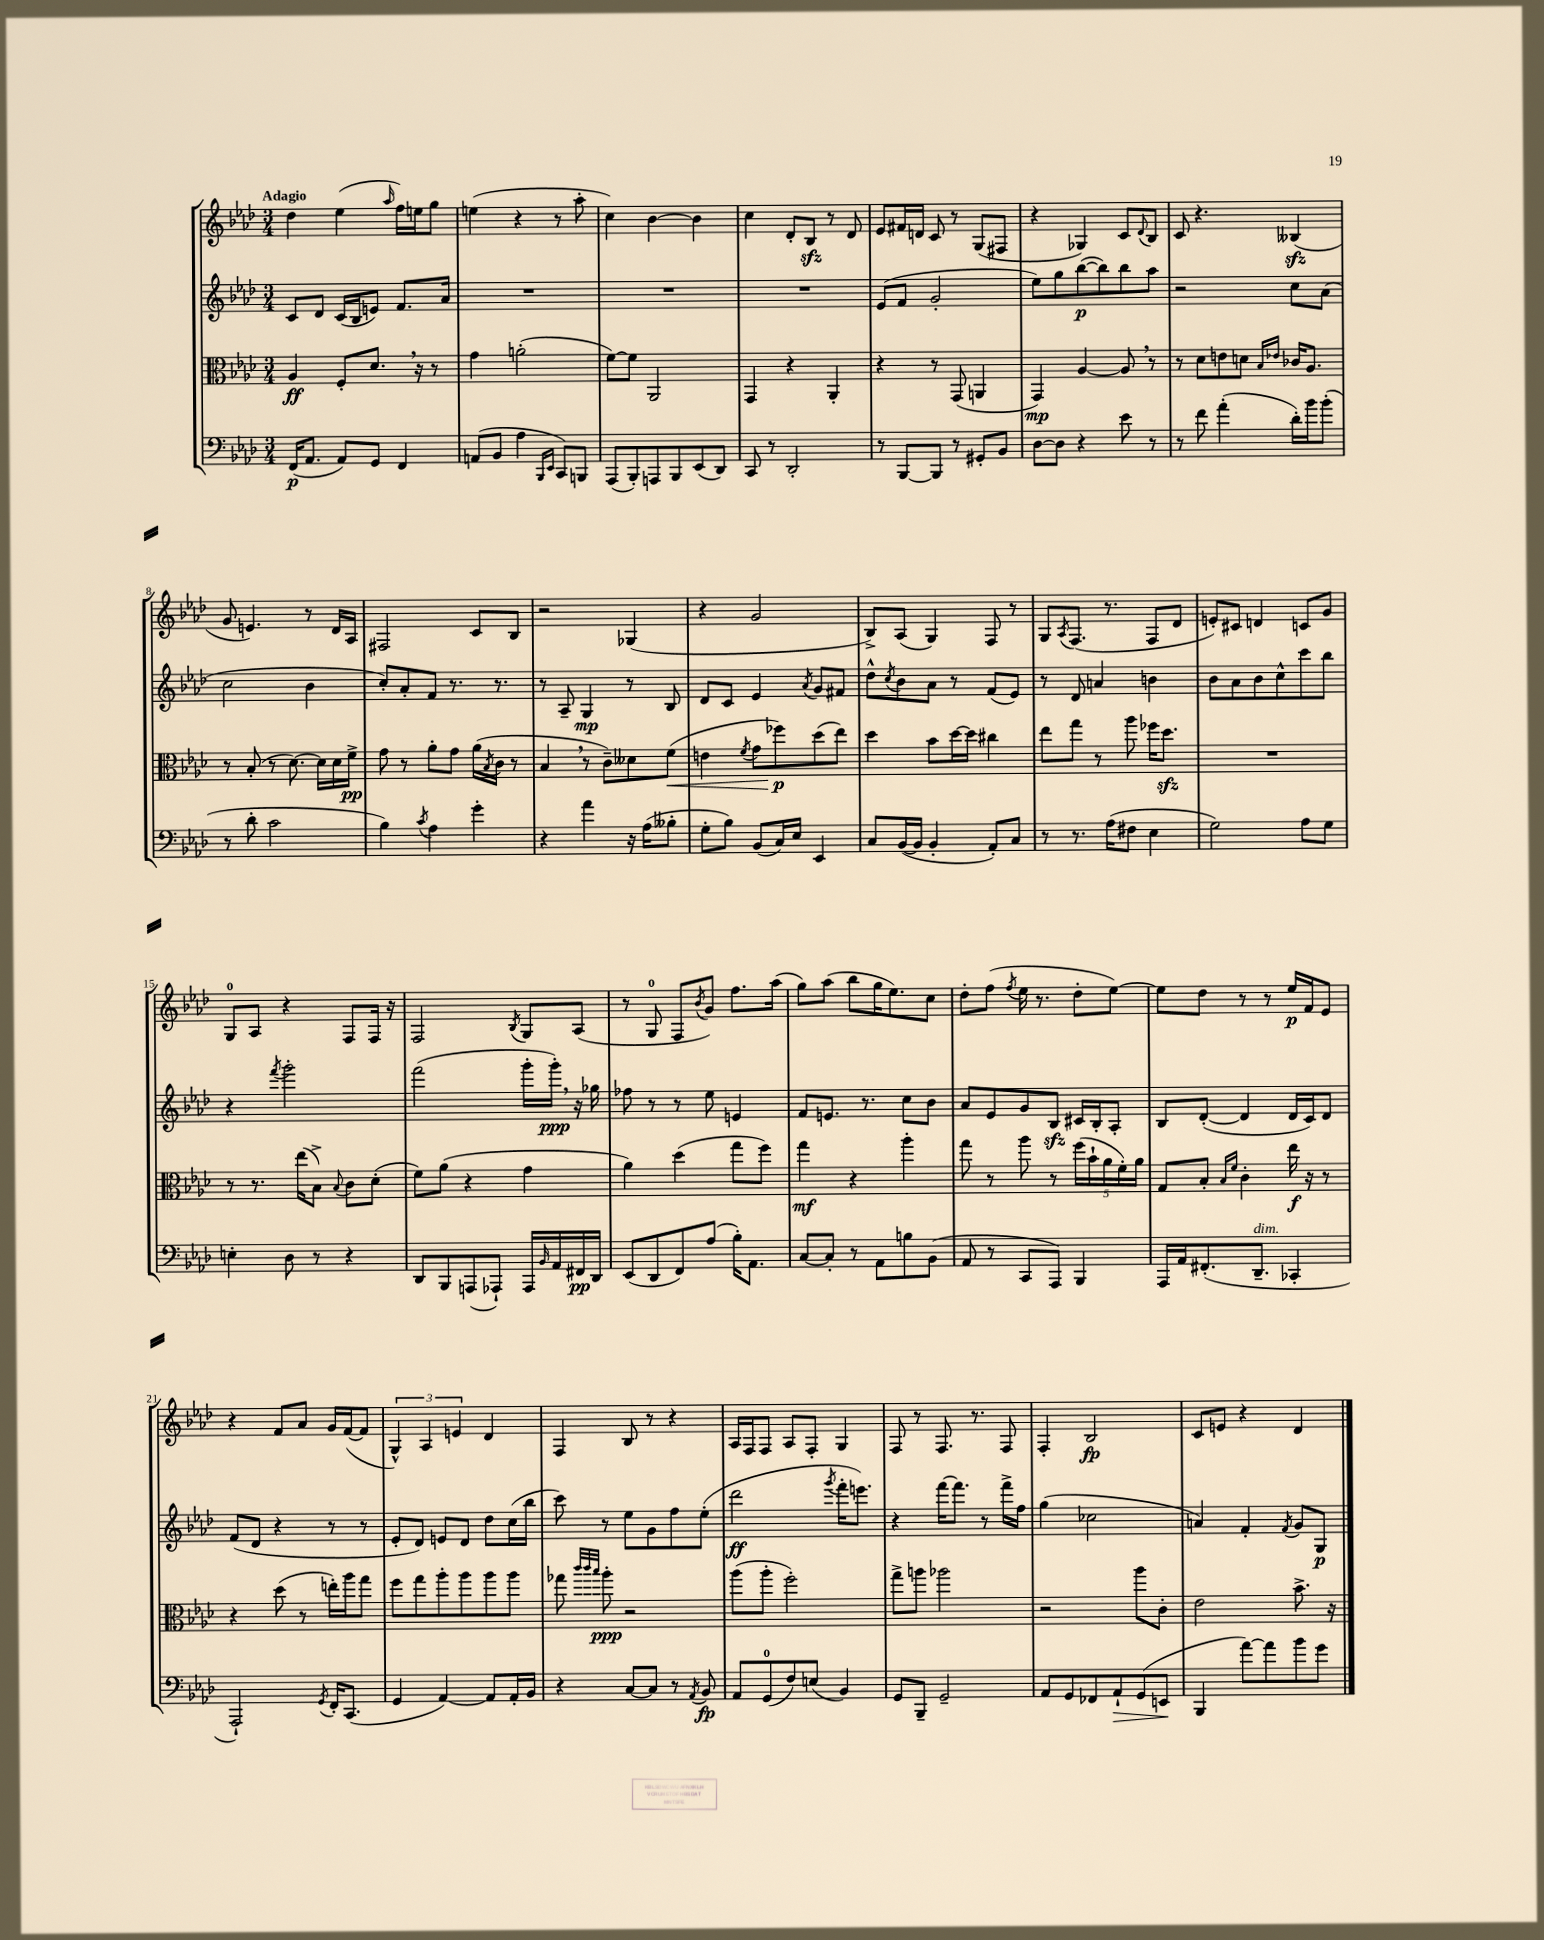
<<
\new StaffGroup <<
\new Staff = "s0" {
    \clef treble \key aes \major \numericTimeSignature \time 3/4 \tempo "Adagio"
    des''4 ees''4( \grace { aes''16 } f''16) e''16 g''8 |
    e''4( r4 r8 aes''8-. |
    c''4) bes'4~ bes'4 |
    c''4 des'8-. bes8\sfz r8 des'8 |
    ees'8 fis'16 d'16 c'8 r8 g8( fis8 |
    r4 ges4) c'8 \appoggiatura { des'8 } bes8 |
    c'8 r4. beses4\sfz( |
    g'8 e'4.) r8 des'16 aes16 |
    fis2 c'8 bes8 |
    r2 ges4( |
    r4 g'2 |
    bes8->) aes8( g4) f8 r8 |
    g8 \acciaccatura { aes8 } f8.( r8. f8 des'8 |
    e'8-.) cis'8 d'4 c'8 g'8 |
    g8-0 aes8 r4 f8 f16 r16 |
    f2 \acciaccatura { bes8 } g8 aes8( |
    r8 g8-0 f8 \acciaccatura { bes'8 } g'8) f''8. aes''16( |
    g''8) aes''8( bes''8 g''16 ees''8.) c''8 |
    des''8-. f''8( \acciaccatura { f''8 } ees''16 r8. des''8-. ees''8~) |
    ees''8 des''8 r8 r8 ees''16\p f'16 ees'8 |
    r4 f'8 aes'8 g'16 f'16~( f'8 |
    \tuplet 3/2 { g4-^) aes4 e'4 } des'4 |
    f4 bes8 r8 r4 |
    aes16 f16 f8 aes8 f8-. g4 |
    f8 r8 f8. r8. f8 |
    f4-. bes2\fp |
    c'8 e'8 r4 des'4 \bar "|." |
}
\new Staff = "s1" {
    \clef treble \key aes \major \numericTimeSignature \time 3/4
    c'8 des'8 c'16( bes16 e'8) f'8. aes'16 |
    R2. |
    R2. |
    R2. |
    ees'8( f'8 g'2-. |
    ees''8) g''8 bes''8~\p( bes''8) bes''8 aes''8 |
    r2 c''8 aes'8( |
    c''2 bes'4 |
    c''8-.) aes'8-. f'8 r8. r8. |
    r8 aes8-- g4\mp r8 bes8 |
    des'8 c'8 ees'4 \acciaccatura { aes'8 } g'8 fis'8 |
    des''8-^ \acciaccatura { c''8 } bes'8 aes'8 r8 f'8( ees'8) |
    r8 des'8 a'4 b'4 |
    bes'8 aes'8 bes'8 c''8-^ c'''8 bes''8 |
    r4 \acciaccatura { f'''8 } g'''2-. |
    f'''2( g'''16-. g'''16-.\ppp) \breathe r16 ges''16 |
    fes''8 r8 r8 ees''8 e'4 |
    f'8 e'8. r8. c''8 bes'8 |
    aes'8 ees'8 g'8 bes8\sfz cis'16 bes16-. aes8-. |
    bes8 des'8~-.( des'4 des'16 c'16) des'8 |
    f'8( des'8 r4 r8 r8 |
    ees'8-. des'8) e'8 des'8 des''8 c''16( bes''16 |
    c'''8) r8 ees''8 g'8 f''8 ees''8-.( |
    des'''2\ff \acciaccatura { g'''8 } f'''16-. e'''8.) |
    r4 f'''16~ f'''8. r8 f'''16-> f''16 |
    g''4( ces''2 |
    a'4) f'4-. \acciaccatura { f'8 } g'8 g8\p \bar "|." |
}
\new Staff = "s2" {
    \clef alto \key aes \major \numericTimeSignature \time 3/4
    aes4\ff f8-. des'8. \breathe r16 r8 |
    g'4 a'2-.( |
    f'8~) f'8 aes,2 |
    g,4 r4 aes,4-. |
    r4 r8 g,8( a,4 |
    g,4\mp) aes4~ aes8 \breathe r8 |
    r8 des'8 e'8 d'8 \grace { bes16 ees'16 } ces'16 aes8. |
    r8 bes8-.( r8 des'8.~) des'16 des'16 f'16->\pp |
    g'8 r8 aes'8-. g'8 aes'16( \acciaccatura { bes8 } c'16 r8 |
    bes4 \breathe r8 c'8--) deses'8 f'8\<( |
    e'4 \acciaccatura { f'8 } g'8 fes''8\p\!) des''8( ees''8) |
    des''4 bes'8 des''16~ des''16 cis''4 |
    ees''8 g''8 r8 aes''8 fes''16 des''8.\sfz |
    R2. |
    r8 r8. ees''16( bes8->) \appoggiatura { bes8 } c'8 des'8-.( |
    f'8) aes'8( r4 g'4 |
    aes'4) des''4( g''8 f''8) |
    g''4\mf r4 aes''4-. |
    g''8 r8 aes''8 r8 \tuplet 5/4 { f''16( bes'16-! aes'16 f'16-.) aes'16 } |
    g8 bes8-. \grace { bes16 f'16 } c'4-. ees''16\f r16 r8 |
    r4 des''8( r8 e''16-.) aes''16 g''8 |
    f''8 g''8 aes''8-. aes''8 aes''8 aes''8 |
    ges''8 \grace { c'''32 c'''32 bes''32 } aes''8-.\ppp r2 |
    aes''8( aes''8-. f''2-.) |
    g''8-> a''8 aes''2 |
    r2 aes''8 c'8-. |
    ees'2 bes'8.-> r16 \bar "|." |
}
\new Staff = "s3" {
    \clef bass \key aes \major \numericTimeSignature \time 3/4
    f,16\p( aes,8. aes,8) g,8 f,4 |
    a,8( bes,8 aes4 \grace { bes,,16 ees,16 } c,8) b,,8 |
    aes,,8( bes,,8-.) a,,8 bes,,8 ees,8( des,8) |
    c,8 r8 des,2-. |
    r8 bes,,8~ bes,,8 r8 gis,8-. bes,8 |
    des8~ des8 r4 ees'8 r8 |
    r8 f'8 aes'4-.( des'16-.) bes'16 bes'8-.( |
    r8 des'8-. c'2 |
    bes4) \acciaccatura { c'8 } aes4 g'4-. |
    r4 aes'4 r16 aes16( beses8-. |
    g8-. bes8) bes,8( c16) ees16 ees,4 |
    c8 bes,16~( bes,16 bes,4-. aes,8-.) c8 |
    r8 r8. aes16( fis8 ees4 |
    g2) aes8 g8 |
    e4-. des8 r8 r4 |
    des,8 bes,,8 a,,8( aes,,8-!) aes,,16 \grace { bes,16 } aes,16 fis,16\pp des,16 |
    ees,8( des,8 f,8) aes8( bes16-.) aes,8. |
    c8~ c8-. r8 aes,8 b8 bes,8( |
    aes,8 r8 c,8 aes,,8) bes,,4 |
    aes,,16 aes,16 fis,8.-.( des,8.--^\markup { \italic "dim." } ces,4-. |
    aes,,2-!) \acciaccatura { g,8 } f,16-. c,8.( |
    g,4 aes,4~) aes,8 aes,16-. bes,16 |
    r4 c8~ c8 r8 \acciaccatura { aes,8 } bes,8\fp |
    aes,8 g,8-0( f8) e8( bes,4) |
    g,8 bes,,8-- g,2-- |
    aes,8 g,8 fes,8 aes,8-!\> g,8( e,8\! |
    bes,,4 aes'8~) aes'8 bes'8 g'8 \bar "|." |
}
>>
>>
